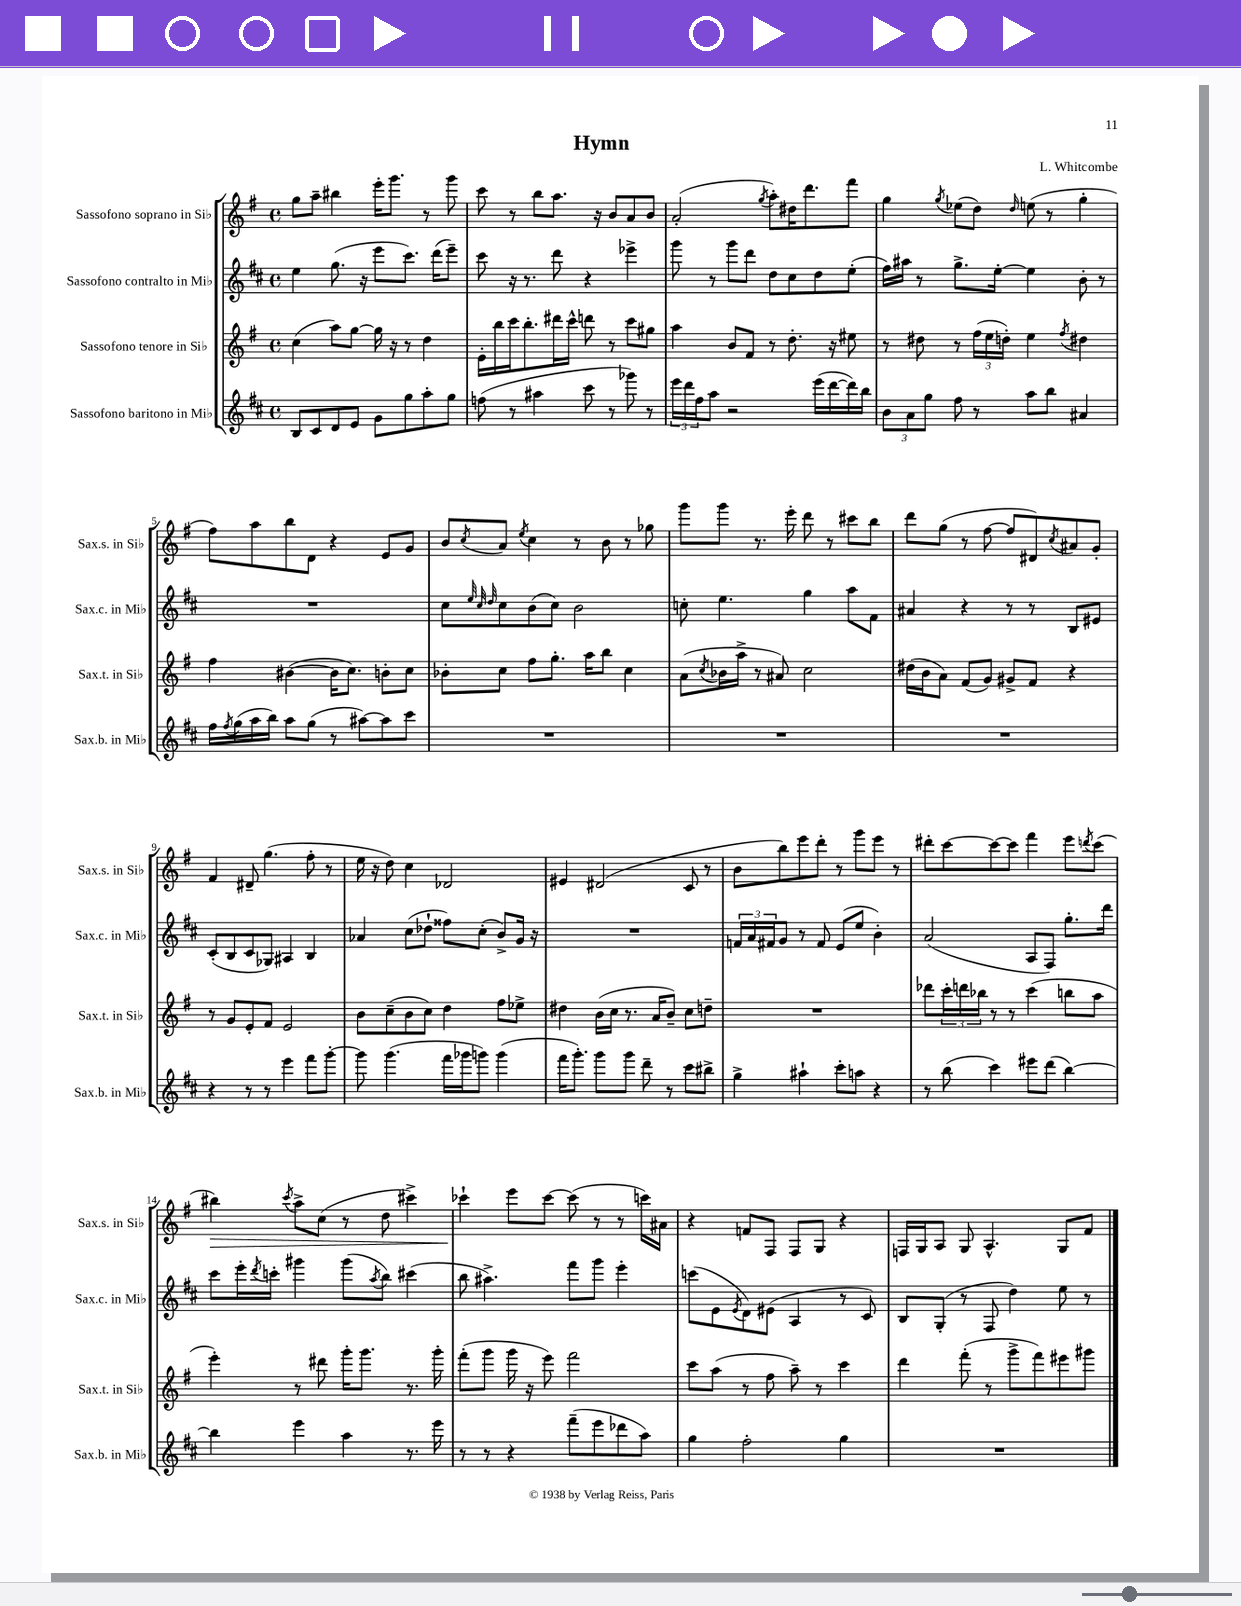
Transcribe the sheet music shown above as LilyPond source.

\header { title = "Hymn" composer = "L. Whitcombe" }
<<
\new StaffGroup <<
\new Staff = "s0" \with { instrumentName = "Sassofono soprano in Sib" shortInstrumentName = "Sax.s. in Sib" } {
    \clef treble \key g \major \defaultTimeSignature \time 4/4
    g''8 a''8-- bis''4 e'''16-. g'''8. r8 g'''8 |
    c'''8 r8 b''8 a''8. r16 b'8 a'8 b'8 |
    a'2-.( \acciaccatura { g''8 } a''8-.) dis''16 d'''8. fis'''8 |
    g''4 \acciaccatura { g''8 } ees''8( d''8) \grace { d''16 } e''8( r8 g''4-. |
    fis''8) a''8 b''8 d'8 r4 e'8 g'8 |
    b'8 \acciaccatura { c''8 } a'8 \acciaccatura { e''8 } c''4 r8 b'8 r8 ges''8 |
    g'''8 g'''8 r8. e'''16-. d'''8 r8 cis'''8 b''8 |
    d'''8 g''8( r8 fis''8~ fis''8 dis'8) \acciaccatura { c''8 } ais'8 g'8-. |
    fis'4 dis'8-- g''4.( fis''8-. r8 |
    e''16 r16 d''8) c''4 des'2 |
    eis'4 dis'2( c'8 r8 |
    b'8 b''8) e'''8 d'''8-. r8 g'''8 e'''8 r8 |
    dis'''8-. c'''8~ c'''8~ c'''8 fis'''4 e'''8 \acciaccatura { d'''8 } c'''8( |
    bis''4\>) \acciaccatura { c'''8 } a''8-> c''8( r8 d''8 cis'''4->) |
    ces'''4-!\! e'''8 ces'''8~ ces'''8( r8 r8 c'''16) ais'16 |
    r4 f'8 fis8 fis8 g8 r4 |
    f16 g16 a8 g8 a4.-^ g8 fis'8 \bar "|." |
}
\new Staff = "s1" \with { instrumentName = "Sassofono contralto in Mib" shortInstrumentName = "Sax.c. in Mib" } {
    \clef treble \key d \major \defaultTimeSignature \time 4/4
    e''4 g''8.( r16 e'''8 cis'''8.) d'''16( e'''8--) |
    cis'''8 r16 r8. d'''8 r4 ees'''4-> |
    g'''8 r8 g'''8 d'''8 d''8 cis''8 d''8 e''8-.( |
    fis''16) ais''16 r8 g''8.-> e''16~-. e''4 b'8-. r8 |
    R1 |
    cis''8 \grace { e''32 cis''32 d''32 } cis''8 b'8( cis''8) b'2 |
    c''8-. e''4. g''4 a''8 fis'8 |
    ais'4 r4 r8 r8 b8 eis'8 |
    cis'8-.( b8 cis'8 ges8) ais4 b4 |
    aes'4 cis''8( des''8-! fisis''8) cis''8-.( b'8->) g'16 r16 |
    R1 |
    \tuplet 3/2 { f'16 a'16 fis'16 } g'8 r8 fis'8 e'8( e''8 b'4-.) |
    a'2( a8 fis8) g''8.-. d'''16 |
    cis'''8 e'''16-. \acciaccatura { d'''8 } c'''16-. gis'''4 gis'''8( \acciaccatura { a''8 } b''8) cis'''4( |
    b''8 ais''4.->) fis'''8 g'''8 e'''4-. |
    c'''8( e'8 \acciaccatura { e'8 } d'8) eis'8( a4 r8 cis'8) |
    b8 g8-.( r8 fis8 d''4) e''8 r8 \bar "|." |
}
\new Staff = "s2" \with { instrumentName = "Sassofono tenore in Sib" shortInstrumentName = "Sax.t. in Sib" } {
    \clef treble \key g \major \defaultTimeSignature \time 4/4
    c''4( a''8) g''8~ g''16 r16 r8 d''4 |
    e'16-. b''16 c'''16 b''8.-. dis'''16 c'''16-^ d'''8 r8 c'''8 gis''8 |
    a''4 b'8 fis'8 r8 d''8.-. r16 eis''8 |
    r8 dis''8 r8 \tuplet 3/2 { fis''16( e''16 d''16-.) } e''4 \acciaccatura { fis''8 } dis''4 |
    fis''4 bis'4~( bis'16 c''8.) b'8-. c''8 |
    bes'8-. c''8 fis''8 g''8.-. a''16 b''8 c''4 |
    a'8( \acciaccatura { c''8 } bes'16 a''16-> r8 ais'8) c''2 |
    dis''16( b'16 a'8) fis'8( g'8) gis'8-> fis'8 r4 |
    r8 g'8 e'8-. fis'8 e'2 |
    b'8 c''8--( b'8 c''8) d''4 fis''8 ees''8-> |
    dis''4 b'16( c''16 r8. a'16 b'8--) c''8 d''8-- |
    R1 |
    des'''8 \tuplet 3/2 { c'''16-. d'''16 bes''16 } r8 r8 c'''4( b''8 a''8 |
    e'''4-.) r8 dis'''8 g'''16-. g'''8. r8. g'''16-. |
    fis'''8-.( g'''8 g'''16 r16 e'''8) fis'''2 |
    c'''8 a''8( r8 fis''8 a''8--) r8 c'''4 |
    d'''4 fis'''8-.( r8 g'''8-> fis'''8) eis'''8 gis'''8 \bar "|." |
}
\new Staff = "s3" \with { instrumentName = "Sassofono baritono in Mib" shortInstrumentName = "Sax.b. in Mib" } {
    \clef treble \key d \major \defaultTimeSignature \time 4/4
    b8 cis'8 d'8 e'8 g'8 g''8 a''8-. g''8 |
    f''8( r8 ais''4 cis'''8 r8 ges'''8) r8 |
    \tuplet 3/2 { e'''16 d'''16 fis''16 } a''8 r2 e'''16( d'''16~ d'''16) b''16 |
    \tuplet 3/2 { b'8 a'8 g''8 } fis''8 r8 a''8 b''8 ais'4 |
    fis''16 \acciaccatura { fis''8 } g''16( a''16 b''16) a''8 g''8( r8 ais''8~) ais''8 cis'''8 |
    R1 |
    R1 |
    R1 |
    r4 r8 r8 e'''4 fis'''8 g'''8~-. |
    g'''8 g'''4.( fis'''16 ges'''16 g'''8) g'''4( |
    fis'''16 g'''8.-.) g'''8 g'''8 d'''8-- r8 cis'''8 bis''8-> |
    g''4-> ais''4-! cis'''8-. a''8 r4 |
    r8 b''8( cis'''4) eis'''8 d'''8( b''4~) |
    b''4 e'''4 a''4 r8. e'''16 |
    r8 r8 r4 fis'''8--( e'''8 des'''8 a''8) |
    g''4 fis''2-. g''4 |
    R1 \bar "|." |
}
>>
>>
